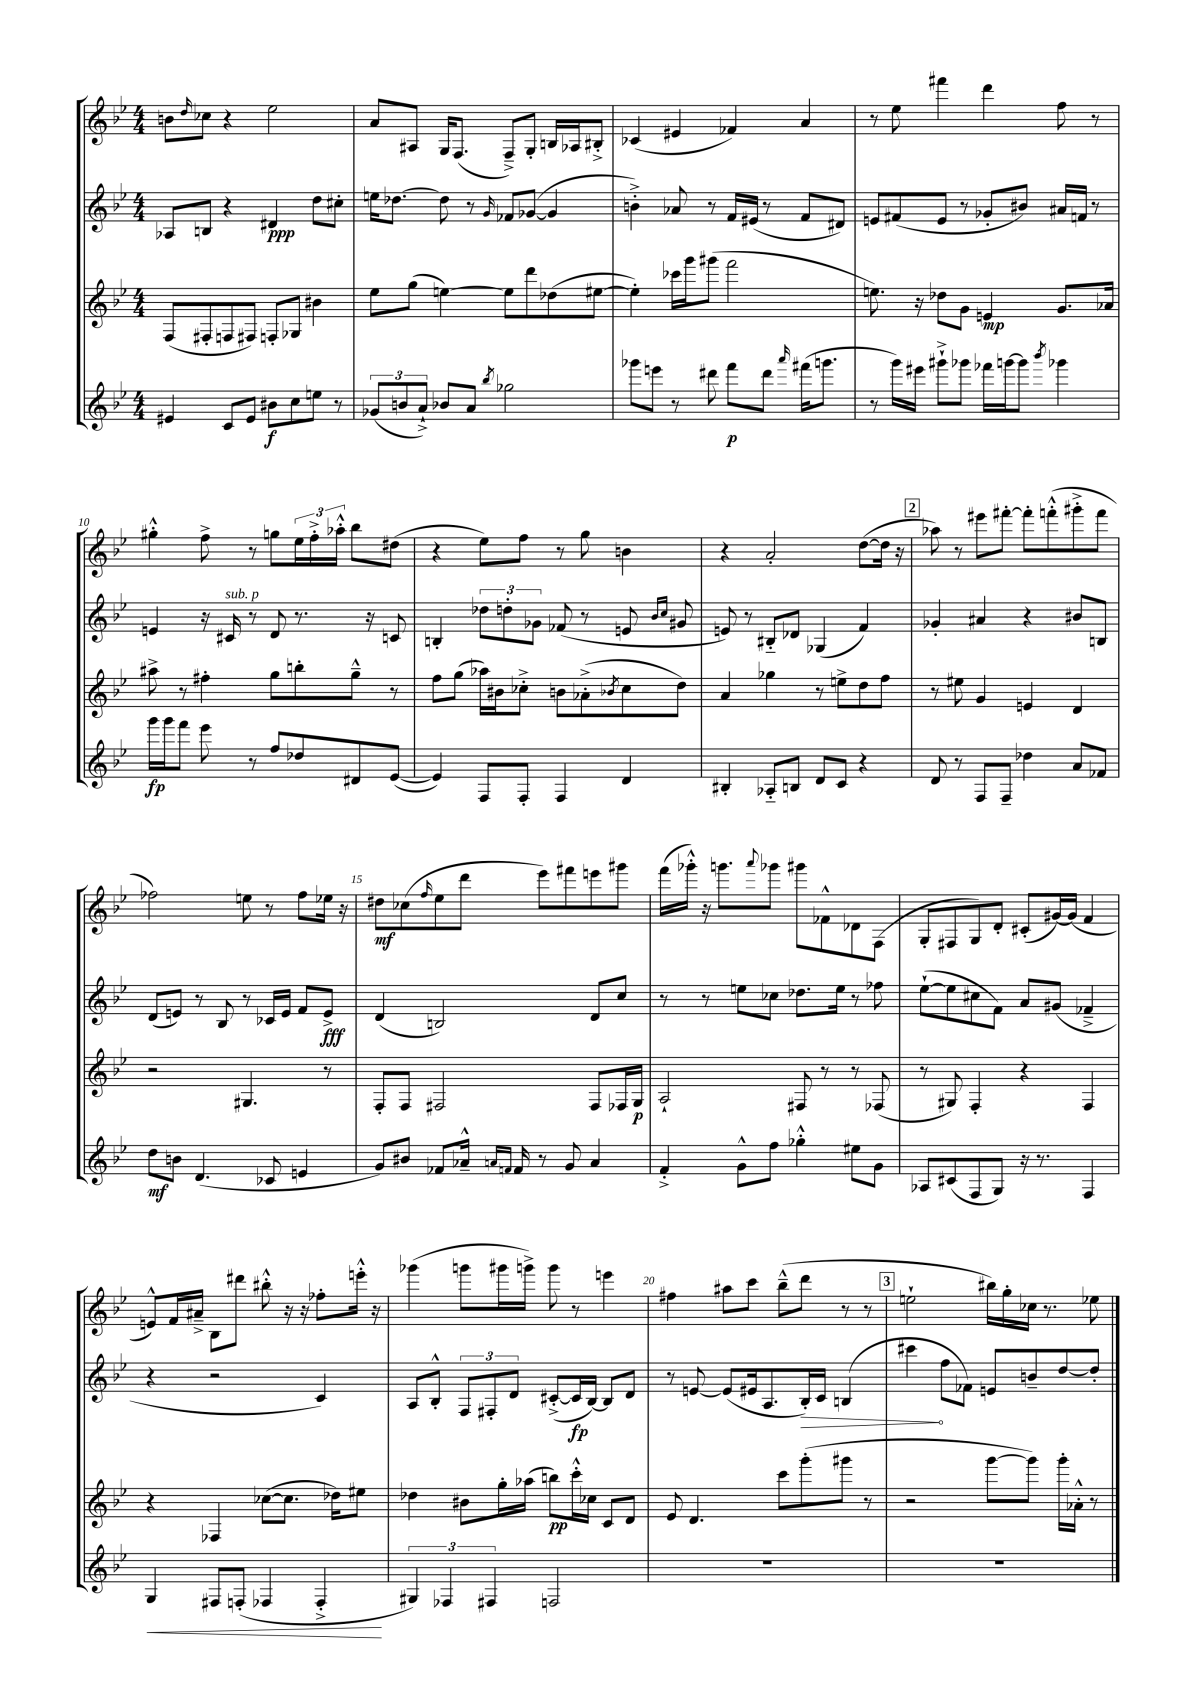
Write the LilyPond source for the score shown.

<<
\new StaffGroup <<
\new Staff = "s0" {
    \clef treble \key bes \major \numericTimeSignature \time 4/4
    b'8 \grace { d''16 } ces''8 r4 ees''2 |
    a'8 ais8 g16 f8.( f8--->) g8-. b16 aes16 bis8-.-> |
    ces'4( eis'4 fes'4) a'4 |
    r8 ees''8 fis'''4 d'''4 f''8 r8 |
    gis''4-.-^ f''8-> r8 g''8 \tuplet 3/2 { ees''16 f''16-.-> aes''16-.-^ } bes''8 dis''8( |
    r4 ees''8) f''8 r8 g''8 b'4 |
    r4 a'2-. d''8~( d''16 r16 |
    \mark \markup { \box "2" } aes''8) r8 eis'''8 fis'''8~-. fis'''8-. f'''8-.-^( gis'''8-.-> f'''8 |
    fes''2) e''8 r8 fes''8 ees''16 r16 |
    dis''8\mf ces''8( \grace { f''16 } ees''8 d'''8 ees'''8) fis'''8 e'''8 gis'''8 |
    f'''16( ges'''16-.-^) r16 g'''8. \appoggiatura { a'''8 } ges'''8 gis'''8 fes'8-^ des'8 f8( |
    g8-. fis8 g8) d'8-. cis'8-.( gis'16~) gis'16( f'4 |
    e'8-^) f'16 ais'16---> bes8 dis'''8 bis''8-.-^ r16 r16 fes''8-. e'''16-.-^ r16 |
    ges'''4( g'''8 gis'''16 g'''16->) g'''8 r8 e'''4 |
    fis''4 ais''8 c'''8 bes''8---^( d'''8 r8 r8 |
    \mark \markup { \box "3" } e''2-! bis''16) g''16-. ces''16 r8. ees''8 \bar "|." |
}
\new Staff = "s1" {
    \clef treble \key bes \major \numericTimeSignature \time 4/4
    aes8 b8 r4 dis'4\ppp d''8 cis''8-. |
    e''16 des''8.~ des''8 r8 \grace { g'16 } fes'8 ges'8~( ges'4 |
    b'4-.->) aes'8 r8 f'16 eis'16( r8 f'8 dis'8) |
    e'8 fis'8( e'8 r8 ges'8-. bis'8) ais'16 f'16 r8 |
    e'4 r16 cis'16^\markup { \italic "sub. p" } r8 d'8 r8. r16 c'8 |
    b4-. \tuplet 3/2 { des''8 d''8-. ges'8 } fes'8( r8 e'8 \grace { bes'16 c''16 } gis'8 |
    e'8) r8 bis8-_ des'8 ges4( f'4) |
    \mark \markup { \box "2" } ges'4-. ais'4 r4 bis'8 b8 |
    d'8( e'8) r8 bes8 r8 ces'16 e'16 f'8 e'8->\fff |
    d'4( b2) d'8 c''8 |
    r8 r8 e''8 ces''8 des''8. e''16 r8 fes''8 |
    ees''8~-!( ees''8 cis''8 f'8) a'8 gis'8( fes'4---> |
    r4 r2 c'4) |
    a8 bes8-.-^ \tuplet 3/2 { f8 fis8-. d'8 } cis'8~-.->( cis'16\fp bes16~) bes8 d'8 |
    r8 e'8~ e'8( eis'16 a8. \once \override Hairpin.circled-tip = ##t bes16-.\>) c'16 b4( |
    \mark \markup { \box "3" } cis'''4\! f''8 fes'8) e'8 b'8-- d''8~ d''8-. \bar "|." |
}
\new Staff = "s2" {
    \clef treble \key bes \major \numericTimeSignature \time 4/4
    f8( fis8-. f8 fis8) f8-. ges8 bis'4 |
    ees''8 g''8( e''4~) e''8 d'''8 des''8( eis''8~ |
    eis''4-.) ces'''16 g'''16 gis'''8( f'''2 |
    e''8.) r16 des''8 g'8 e'4\mp g'8. aes'16 |
    ais''8-> r8 fis''4-. g''8 b''8-. g''8---^ r8 |
    f''8 g''8( aes''16) bis'16 ces''8-.-> b'8 aes'8-.->( \acciaccatura { bes'8 } ces''8 d''8) |
    a'4 ges''4 r8 e''8-> d''8 f''8 |
    \mark \markup { \box "2" } r8 eis''8 g'4 e'4 d'4 |
    r2 gis4. r8 |
    f8-. f8 fis2 fis8 fes16 g16\p |
    a2-! fis8 r8 r8 fes8( |
    r8 gis8) f4-. r4 f4 |
    r4 fes4 ces''8~( ces''8. des''16) eis''8 |
    des''4 bis'8 g''16-. aes''16( b''8\pp) c'''16-.-^ ces''16 c'8 d'8 |
    ees'8 d'4. c'''8 g'''8-.( gis'''8 r8 |
    \mark \markup { \box "3" } r2 g'''8~ g'''8) g'''16-. aes'16-.-^ r8 \bar "|." |
}
\new Staff = "s3" {
    \clef treble \key bes \major \numericTimeSignature \time 4/4
    eis'4 c'8 eis'8 bis'8\f c''8 e''8 r8 |
    \tuplet 3/2 { ges'8( b'8 a'8-!->) } bes'8 a'8 \acciaccatura { bes''8 } ges''2 |
    ges'''8 e'''8 r8 dis'''8 f'''8\p dis'''8 \grace { a'''16 } fis'''16( g'''8. |
    r8 g'''16) eis'''16 gis'''8-!-> ges'''8 fes'''16 g'''16~ g'''8 \acciaccatura { bes'''8 } ges'''4 |
    g'''16\fp g'''16 f'''8 ees'''8 r8 f''8 des''8 dis'8 ees'8~( |
    ees'4) f8 f8-. f4 d'4 |
    bis4-. aes8-_ b8 d'8 c'8 r4 |
    \mark \markup { \box "2" } d'8 r8 f8 f8-- des''4 a'8 fes'8 |
    d''8\mf b'8 d'4.( ces'8 e'4 |
    g'8) bis'8 fes'8 aes'16---^ \grace { a'16 f'16 } f'16 r8 g'8 a'4 |
    f'4-.-> g'8-^ f''8 ges''4-.-^ eis''8 g'8 |
    aes8 cis'8( f8 g8) r16 r8. f4 |
    g4\< fis8 f8-.( fes4 fes4-.->\! |
    \tuplet 3/2 { gis4) fes4 fis4 } f2 |
    R1 |
    \mark \markup { \box "3" } R1 \bar "|." |
}
>>
>>
\layout { \context { \Score currentBarNumber = #6 \override BarNumber.break-visibility = ##(#f #t #t) barNumberVisibility = #(every-nth-bar-number-visible 5) } }
